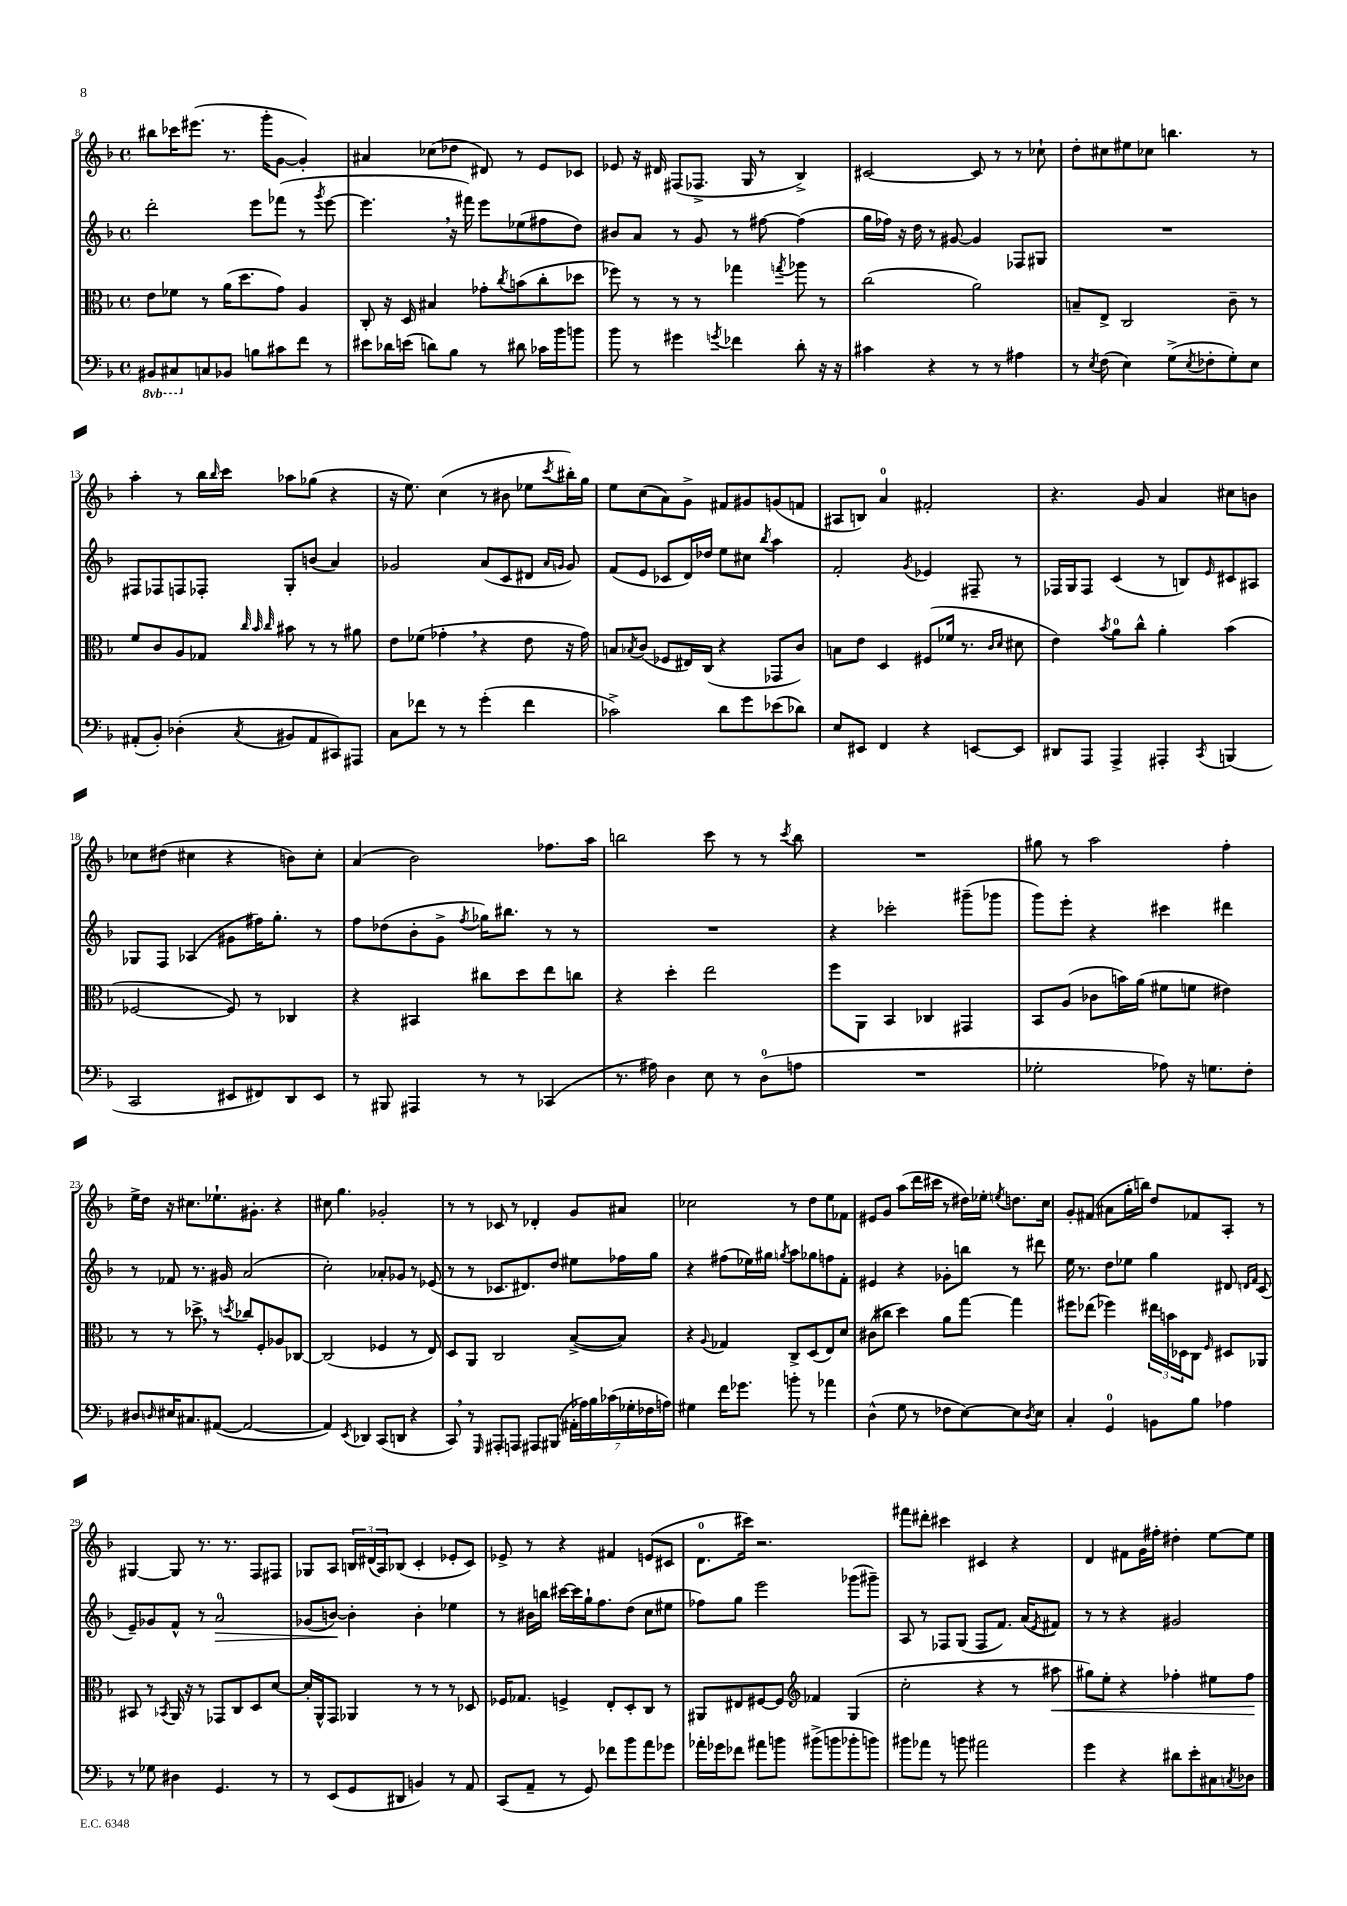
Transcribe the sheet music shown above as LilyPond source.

<<
\new StaffGroup <<
\new Staff = "s0" {
    \clef treble \key f \major \defaultTimeSignature \time 4/4
    bis''8 ces'''16 eis'''8.( r8. g'''16-. g'8~ g'4-.) |
    ais'4 ces''8( des''8 dis'8) r8 e'8 ces'8 |
    ees'8 r16 dis'16 fis8( fes8.-> g16 r8 bes4->) |
    cis'2~ cis'8 r8 r8 ces''8-! |
    d''8-. cis''8 eis''8 ces''8 b''4. r8 |
    a''4-. r8 bes''16 \grace { bes''16 } c'''16 aes''8 ges''8( r4 |
    r16 e''8.) c''4( r8 bis'8 ees''8 \acciaccatura { c'''8 } bis''16-.) g''16 |
    e''8 c''8( a'8) g'8-> fis'8 gis'8 g'8( f'8 |
    ais8 b8) a'4-0 fis'2-. |
    r4. g'8 a'4 cis''8 b'8 |
    ces''8 dis''8( cis''4 r4 b'8) cis''8-. |
    a'4( bes'2) fes''8. a''16 |
    b''2 c'''8 r8 r8 \acciaccatura { c'''8 } b''8 |
    R1 |
    gis''8 r8 a''2 f''4-. |
    e''16-> d''16 r16 cis''8. ees''8.-! gis'8.-. r4 |
    cis''8 g''4. ges'2-. |
    r8 r8 ces'8 r8 des'4-. g'8 ais'8 |
    ces''2 r8 d''8 e''8 fes'8 |
    eis'8 g'8 a''8( d'''16 cis'''16 r8 dis''16) ees''16-. \acciaccatura { e''8 } d''8. c''16 |
    g'8-. fis'8( ais'8 g''16-. b''16) d''8 fes'8 a8-. r8 |
    gis4~ gis8 r8. r8. f8 fis8 |
    ges8 a8 \tuplet 3/2 { b16 dis'16( a16) } bes8( c'4-. ees'8-. c'8) |
    ees'8-> r8 r4 fis'4 e'8( cis'8 |
    d'8.-0 cis'''16) r2. |
    fis'''8 dis'''8-. cis'''4 cis'4 r4 |
    d'4 fis'8 g'16 fis''16-. dis''4-. e''8~ e''8 \bar "|." |
}
\new Staff = "s1" {
    \clef treble \key f \major \defaultTimeSignature \time 4/4
    d'''2-. e'''8 fes'''8( r8 \acciaccatura { g'''8 } e'''8~ |
    e'''4. \breathe r16 fis'''16) e'''8 ees''8( fis''8 d''8) |
    bis'8 a'8 r8 g'8 r8 fis''8~ fis''4( |
    g''16 fes''16) r16 d''16 r8 gis'8~ gis'4 fes8 gis8 |
    R1 |
    fis8 fes8 f8 fes8-. g8-. b'8( a'4) |
    ges'2 a'8( c'8 dis'8 \grace { a'16 g'16 } g'8) |
    f'8( e'8 ces'8 d'16) des''16 e''8 cis''8 \acciaccatura { bes''8 } a''4 |
    f'2-. \acciaccatura { g'8 } ees'4 fis8-- r8 |
    fes16 g16 fes8 c'4( r8 b8) \grace { e'16 } cis'8 ais8 |
    ges8 f8 aes4( gis'8 fis''16) g''8.-. r8 |
    f''8 des''8( bes'8-. g'8-> \acciaccatura { f''8 } ges''16) bis''8. r8 r8 |
    R1 |
    r4 ces'''2-. gis'''8--( ges'''8 |
    g'''8) e'''8-. r4 cis'''4 dis'''4 |
    r8 fes'8 r8. gis'16 a'2( |
    c''2-.) aes'8-. ges'8 r8 ees'8( |
    r8 r8 ces'8. dis'8.) d''8 eis''8 fes''16 g''16 |
    r4 fis''8( ees''16) gis''16 \acciaccatura { g''8 } a''8 ges''8 f''8 f'8-. |
    eis'4 r4 ges'8-. b''8 r8 dis'''8 |
    e''16 r8. d''8 ees''8 g''4 dis'8 \grace { d'16 f'16 } c'8( |
    e'8--) ges'8 f'8-^ r8 a'2-0\> |
    ges'8( b'8~\!) b'4-. b'4-. ees''4 |
    r8 bis'16 b''16 cis'''16~ cis'''16 g''16-! f''8. d''8( c''8 eis''8 |
    fes''8) g''8 e'''2 ges'''8( gis'''8--) |
    a8 r8 fes8 g8( fes8 f'8.) a'16( \acciaccatura { e'8 } fis'8) |
    r8 r8 r4 gis'2 \bar "|." |
}
\new Staff = "s2" {
    \clef alto \key f \major \defaultTimeSignature \time 4/4
    e'8 fes'8 r8 a'16( d''8. g'8) a4 |
    c8-. r16 d16 bis4 ges'8-. \acciaccatura { c''8 } b'8( c''8-. des''8 |
    fes''8) r8 r8 r8 ges''4 \acciaccatura { g''8 } aes''8 r8 |
    c''2( a'2) |
    b8-- e8-> c2 c'8-- r8 |
    f'8 c'8 a8 ges8 \grace { c''32 bes'32 c''32 } bis'8 r8 r8 ais'8 |
    e'8 fes'8( ges'4-. \breathe r4 e'8 r16 ges'16) |
    b8 \acciaccatura { bes8 } c'8( fes8 eis16) c16( r4 ges,8 c'8) |
    b8 e'8 d4 fis8( fes'16 r8. \grace { c'16 d'16 } dis'8 |
    e'4) \acciaccatura { bes'8 } a'8-0 c''8-^ a'4-. bes'4( |
    fes2~ fes8) r8 ces4 |
    r4 bis,4 cis''8 d''8 e''8 c''8 |
    r4 d''4-. e''2 |
    f''8 a,8 bes,4 ces4 gis,4 |
    bes,8 a8( ces'8 b'16) a'16( fis'8 f'8 eis'4) |
    r8 r8 des''8-> \breathe r8 \acciaccatura { d''8 } ces''8 f8-. aes8 ces8~ |
    ces2( fes4 r8 e8) |
    d8 a,8 c2 bes8~->( bes8) |
    r4 \appoggiatura { a8 } ges4 c8-> d8( e8) d'8 |
    cis'8( cis''8 d''4) a'8 g''8~ g''4 |
    fis''8 ees''8( fes''4) \tuplet 3/2 { eis''16 b'16 des16 } c8 \grace { f16 } dis8 aes,8 |
    bis,8 r8 \acciaccatura { bes,8 } a,16 r16 r8 ges,8 c8 d8 d'8~ |
    d'16-. a,16-^ g,8 aes,4 r8 r8 r8 des8 |
    fes16 ges8. f4-> e8-. d8-. c8 r8 |
    ais,8 eis8 fis8~ fis8 \clef treble fes'4 g4( |
    c''2-. r4 r8 ais''8\< |
    gis''8) e''8-. r4 fes''4-. eis''8 fes''8\! \bar "|." |
}
\new Staff = "s3" {
    \clef bass \key f \major \defaultTimeSignature \time 4/4 \set Staff.ottavationMarkups = #ottavation-simple-ordinals
    \ottava #-1 bis,,8 cis,8 \ottava #0 c!8 bes,!8 b8 cis'8 f'8 r8 |
    eis'8 des'16 e'16( d'8) bes8 r8 dis'8 ces'16 bes'16 b'8 |
    bes'8 r8 gis'4 \acciaccatura { g'8 } fes'4 d'8-. r16 r16 |
    cis'4 r4 r8 r8 ais4 |
    r8 \acciaccatura { e8 } f8( e4) g8->( \acciaccatura { e8 } fes8-. g8-.) e8 |
    ais,8-.( bes,8-.) des4-.( \acciaccatura { c8 } bis,8 ais,8 cis,8) ais,,8 |
    c8 fes'8 r8 r8 g'4-.( fes'4 |
    ces'2->) d'8 g'8 ees'8( des'8) |
    e8 eis,8 f,4 r4 e,8~ e,8 |
    dis,8 a,,8 a,,4-> ais,,4-. \acciaccatura { c,8 } b,,4( |
    c,2 eis,8 fis,8) d,8 eis,8 |
    r8 bis,,8 ais,,4 r8 r8 ces,4( |
    r8. ais16) d4 e8 r8 d8-0( a8 |
    R1 |
    ges2-. aes8) r16 g8. f8-. |
    dis8 \grace { d16 } eis16 cis8. ais,8~( ais,2~ |
    ais,4) \acciaccatura { e,8 } des,4 c,8( d,8 r4 |
    c,8) \breathe r8 \grace { g,,16 } ais,,8-. a,,8 ais,,8 bis,,8( \tuplet 7/4 { ais,16-. aes16) bes16 ces'16( ges16-. fes16 a16) } |
    gis4 f'16 ges'8. b'8-. r8 aes'4 |
    d4-^( g8 r8 fes8 e8~) e8 \acciaccatura { d8 } e8 |
    c4-. g,4-0 b,8 bes8 aes4 |
    r8 ges8 dis4 g,4. r8 |
    r8 e,8( g,8 dis,8 b,4) r8 a,8 |
    c,8( a,8-- r8 g,8) fes'8 bes'8 a'8 ges'8 |
    aes'16-. ges'16 fes'8 ais'8 b'8 bis'8->( b'8 bes'8-. b'8) |
    bis'8 aes'8 r8 b'8 ais'2 |
    g'4 r4 dis'8 e'8-. cis8 \acciaccatura { c8 } des8 \bar "|." |
}
>>
>>
\layout { \context { \Score currentBarNumber = #8 } }
